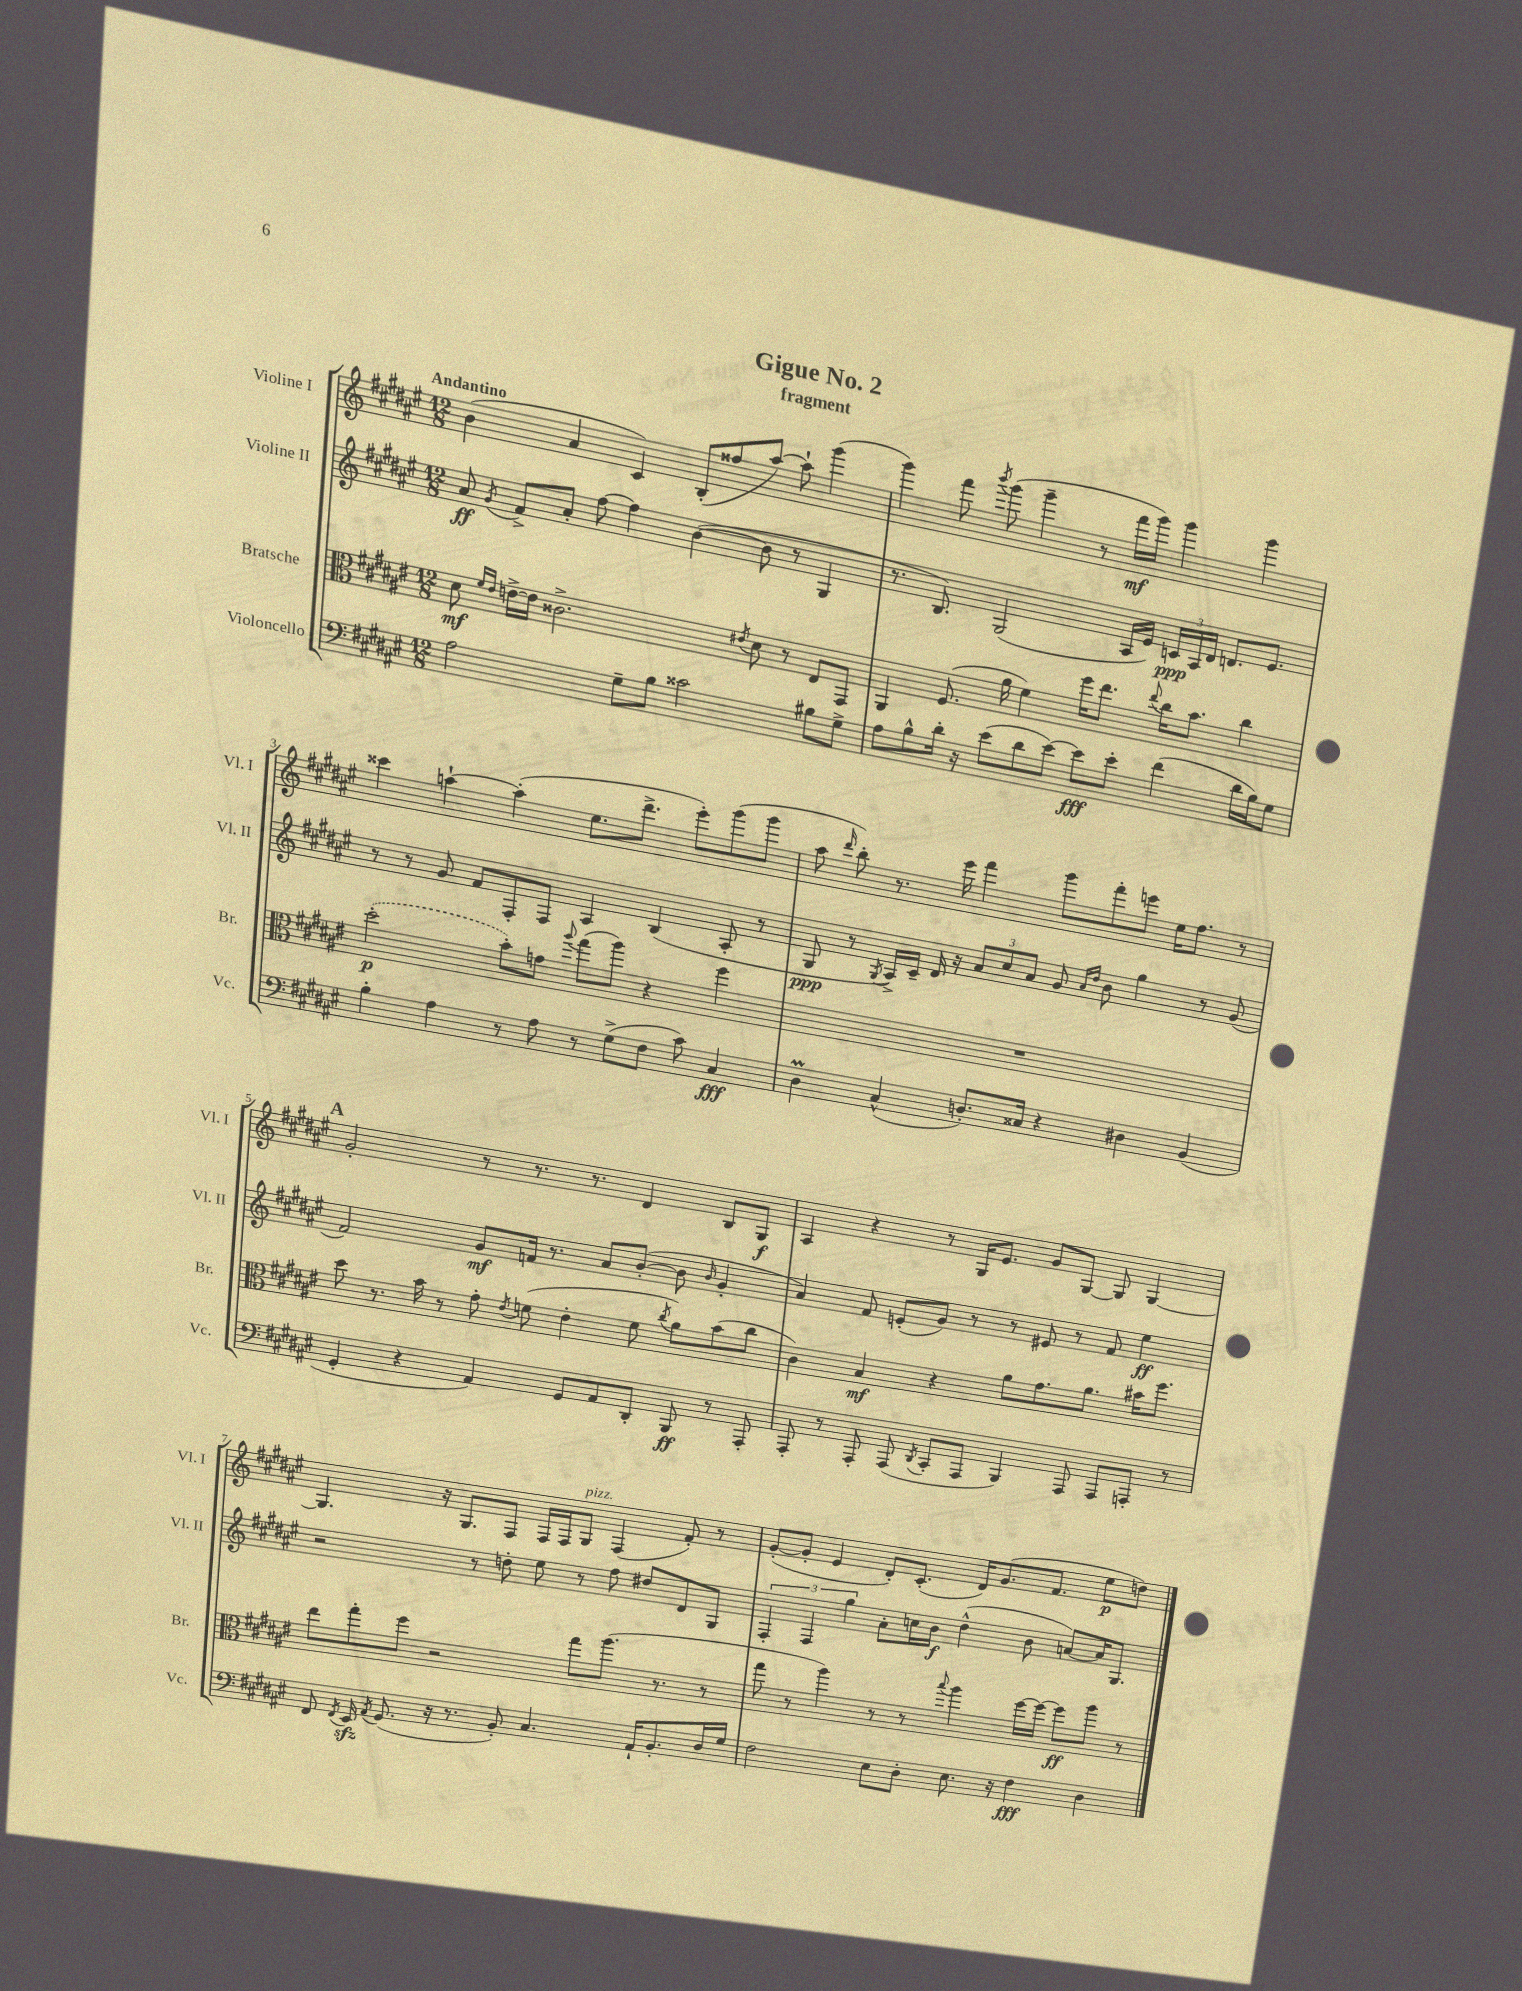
\header { title = "Gigue No. 2" subtitle = "fragment" }
<<
\new StaffGroup <<
\new Staff = "s0" \with { instrumentName = "Violine I" shortInstrumentName = "Vl. I" } {
    \clef treble \key fis \major \numericTimeSignature \time 12/8 \tempo "Andantino"
    \autoBeamOff b'4( ais'4 cis'4) b8[-.( fisis''8 ais''8]~) ais''8-! gis'''4( |
    gis'''4) fis'''8 \acciaccatura { b'''8 } gis'''8( gis'''4-- r8 fis'''16[\mf gis'''16]) gis'''4 gis'''4 |
    cisis'''4 a''4~-! a''4-.( eis''8.[ dis'''8.]-> eis'''8[-.) gis'''8( gis'''8] |
    ais''8 \grace { dis'''16 } b''8-.) r8. eis'''16 fis'''4 gis'''8[ fis'''8-. e'''8] eis''16[ fis''8.] r8 |
    \mark \markup { \bold "A" } gis'2-. r8 r8. r8. dis'4 b8[ gis8]\f |
    ais4 r4 r8 gis16[ eis'8.] gis'8[ gis8]~ gis8 gis4~ |
    gis4. r16 gis8.[ fis8] fis16[ fis16 gis8]^\markup { \italic "pizz." } fis4( fis'8-.) r8 |
    gis'8[~-.( gis'8]-. eis'4 dis'8[-.) cis'8.]-.( dis'16[) gis'8.( fis'8.] eis''8[\p d''8]) \bar "|." |
}
\new Staff = "s1" \with { instrumentName = "Violine II" shortInstrumentName = "Vl. II" } {
    \clef treble \key fis \major \numericTimeSignature \time 12/8
    \autoBeamOff ais'8\ff \acciaccatura { gis'8 } fis'8[-> ais'8]-. fis''8~ fis''4 b'4~( b'8 r8 gis4 |
    r8. b8.) gis2( ais16[ eis'16]) \tuplet 3/2 { c'16[\ppp ais16 dis'16] } d'8.[ eis'8.] |
    r8 r8 gis'8 fis'8[ fis8-. fis8] ais4 b4( ais8-. r8 |
    gis8\ppp r8 \acciaccatura { gis8 } ais16[->) cis'16]-- dis'16 r16 \tuplet 3/2 { ais'8[ cis''8 ais'8] } gis'8 \grace { ais'16[ dis''16] } b'8 gis''4 r8 gis'8( |
    \mark \markup { \bold "A" } fis'2) gis'8[\mf f'16] r8. ais'8[ b'8]~-.( b'8 \grace { b'16 } gis'4-. |
    ais'4) fis'8 e'8[-.( gis'8]) r8 r8 eis'8 r8 fis'8 eis''4\ff |
    r2 r8 d''8-. eis''8 r8 fis''8 dis''8[ dis'8 gis8] |
    \tuplet 3/2 { fis4-. fis4 gis''4 } ais'8[-. c''16 b'16]\f dis''4-^( b'8 a'8[~) a'16 gis8.] \bar "|." |
}
\new Staff = "s2" \with { instrumentName = "Bratsche" shortInstrumentName = "Br." } {
    \clef alto \key fis \major \numericTimeSignature \time 12/8
    \autoBeamOff dis'8\mf \grace { fis'16[ eis'16] } e'16[~-> e'16] cisis'2.-> \acciaccatura { eis'8 } dis'8 r8 eis8[ gis,8] |
    ais,4 fis8.( ais'16 fis'4) fis''16[ eis''8.] \appoggiatura { eis''8 } cis''16[ b'8.] cis''4 |
    \once \slurDashed dis''2-.\p( b'8[-.) g'8] \appoggiatura { ais''8 } gis''8[( ais''8]) r4 fis''4 |
    R1. |
    \mark \markup { \bold "A" } dis''8 r8. b'16 r8 gis'8-. \acciaccatura { eis'8 } f'8( eis'4-. f'8 \acciaccatura { cis''8 } ais'8[) b'8( cis''8] |
    cis'4) b4\mf r4 ais'8[ gis'8. ais'8.] bis'16[ fis''8.] |
    eis''8[ gis''8-. fis''8] r2 gis''8[ ais''8.]( r8. r8 |
    gis''8 r8 ais''4) r8 r8 \appoggiatura { b''8 } ais''4 fis''16[~ fis''16]~ fis''8[\ff ais''8] r8 \bar "|." |
}
\new Staff = "s3" \with { instrumentName = "Violoncello" shortInstrumentName = "Vc." } {
    \clef bass \key fis \major \numericTimeSignature \time 12/8
    \autoBeamOff ais2 gis8[-- b8] cisis'2 bis8[ gis8]-> |
    ais8[ b8-^ dis'16]-. r16 eis'8[( dis'8 eis'8]~) eis'8[\fff eis'8]-. fis'4( dis'16[ b16) gis8] |
    b4-. ais4 r8 ais8 r8 gis8[->( fis8] cis'8) cis4\fff |
    dis4\prall cis4-^( d8.[-.) cisis16] r4 dis4 b,4( |
    \mark \markup { \bold "A" } gis,4-. r4 ais,4) gis,8[ ais,8 dis,8]-. b,,8\ff r8 ais,,8-. |
    ais,,8-. r8 ais,,8-. ais,,8( \acciaccatura { dis,8 } cis,8[-. ais,,8] b,,4) ais,,8 ais,,8[ a,,8]-. r8 |
    fis,8 \acciaccatura { fis,8 } eis,16\sfz \acciaccatura { ais,8 } gis,8.( r16 r8. b,8-.) cis4. ais,16[-! b,8.-. dis16 gis16] |
    fis2 eis8[ dis8]-. eis8. r16 fis4\fff dis4 \bar "|." |
}
>>
>>
